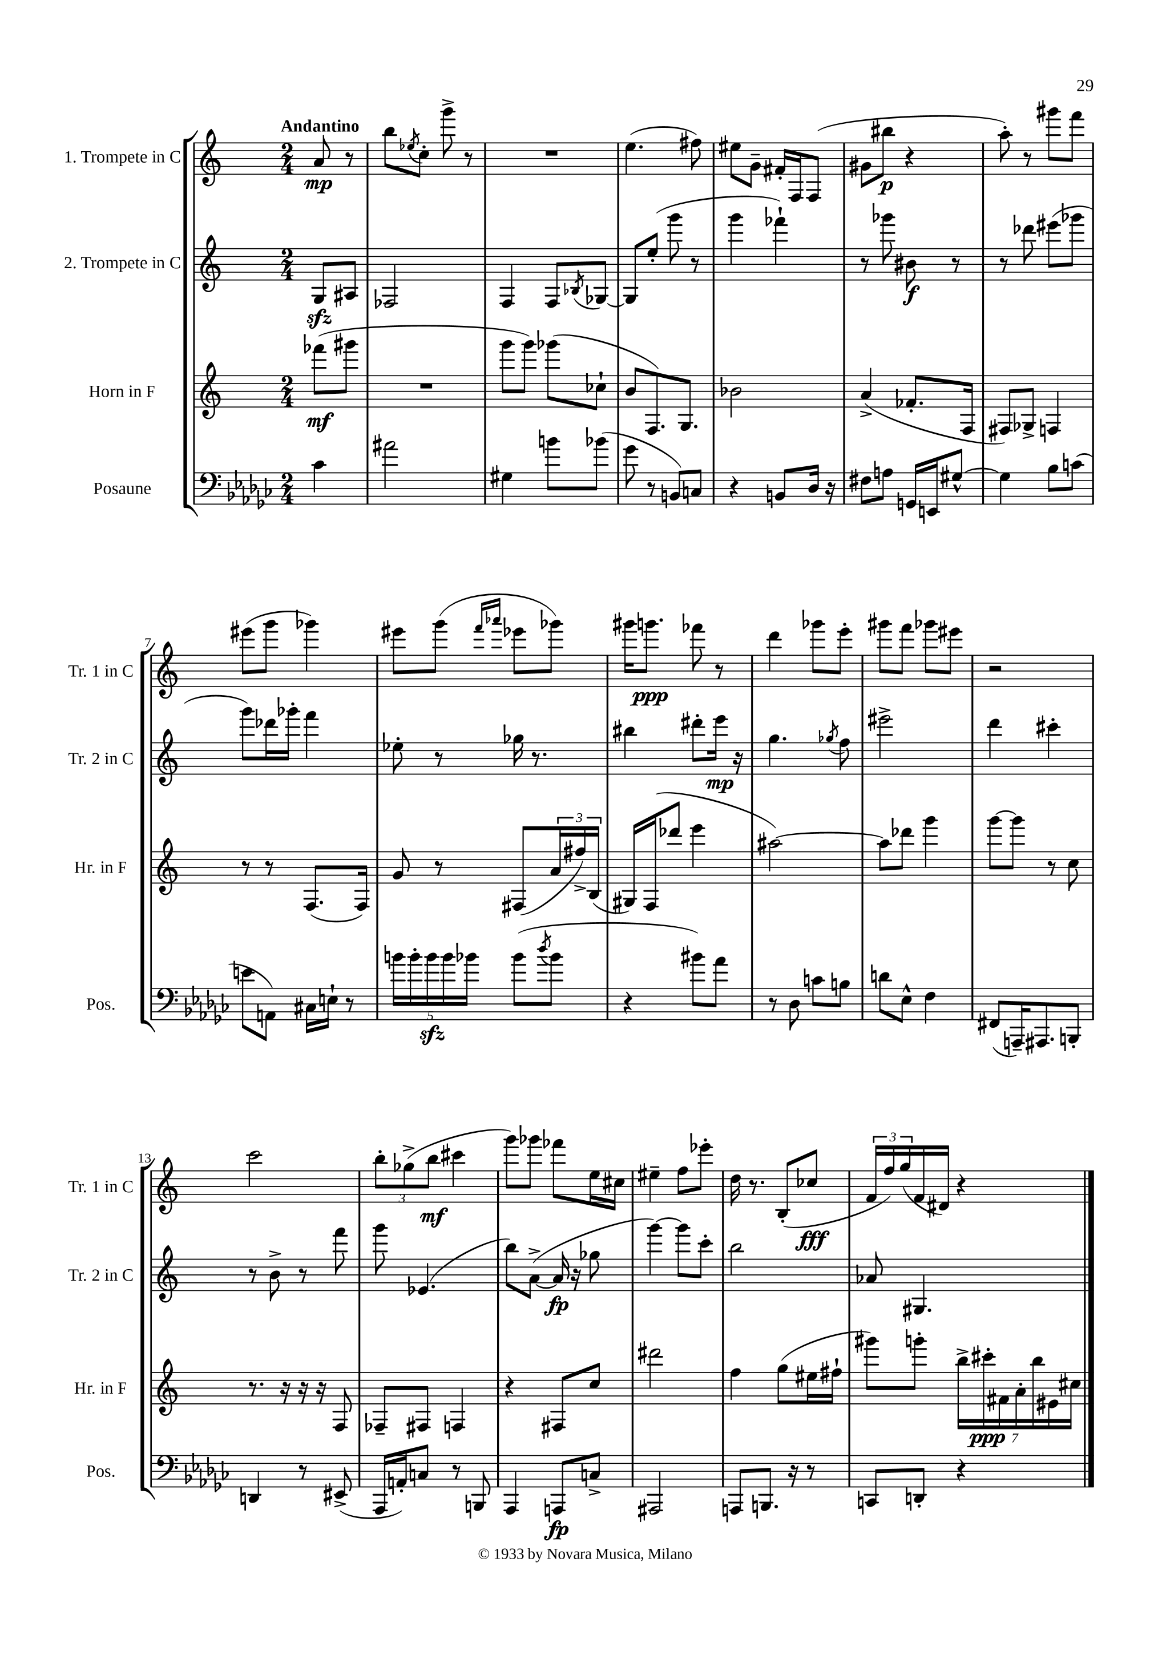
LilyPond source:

<<
\new StaffGroup <<
\new Staff = "s0" \with { instrumentName = "1. Trompete in C" shortInstrumentName = "Tr. 1 in C" } {
    \clef treble \key c \major \numericTimeSignature \time 2/4 \partial 4 \tempo "Andantino"
    a'8\mp r8 |
    b''8 \acciaccatura { ees''8 } c''8-. g'''8-> r8 |
    R2 |
    e''4.( fis''8) |
    eis''8 g'8-- fis'16-. f16 f8( |
    gis'8 bis''8\p r4 |
    a''8-.) r8 gis'''8 f'''8 |
    eis'''8( g'''8 ges'''4) |
    eis'''8 g'''8( \grace { f'''16 aes'''16 } ees'''8 ges'''8) |
    gis'''16 g'''8.\ppp fes'''8 r8 |
    d'''4 ges'''8 e'''8-. |
    gis'''8 f'''8 ges'''8 eis'''8 |
    r2 |
    c'''2 |
    \tuplet 3/2 { b''8-. ges''8->( b''8\mf } cis'''4 |
    g'''8) ges'''8 fes'''8 e''16 cis''16 |
    eis''4-- f''8 ees'''8-. |
    d''16 r8. b8-.( ces''8\fff |
    \tuplet 3/2 { f'16 f''16) g''16( } f'16 dis'16) r4 \bar "|." |
}
\new Staff = "s1" \with { instrumentName = "2. Trompete in C" shortInstrumentName = "Tr. 2 in C" } {
    \clef treble \key c \major \numericTimeSignature \time 2/4 \partial 4
    g8\sfz ais8 |
    fes2 |
    f4 f8 \acciaccatura { bes8 } ges8~ |
    ges8 e''8-.( g'''8 r8 |
    g'''4 fes'''4-!) |
    r8 ges'''8 bis'8\f r8 |
    r8 des'''8 eis'''8( ges'''8 |
    g'''8) des'''16 ges'''16-. f'''4 |
    ees''8-. r8 ges''16 r8. |
    bis''4 dis'''8-. e'''16\mp r16 |
    g''4. \acciaccatura { ges''8 } f''8 |
    eis'''2-> |
    d'''4 cis'''4-. |
    r8 b'8-> r8 f'''8 |
    g'''8 ees'4.( |
    b''8) a'8~->( a'16\fp r16 ges''8 |
    g'''4~) g'''8 c'''8-. |
    b''2 |
    aes'8 gis4. \bar "|." |
}
\new Staff = "s2" \with { instrumentName = "Horn in F" shortInstrumentName = "Hr. in F" } {
    \clef treble \key c \major \numericTimeSignature \time 2/4 \partial 4
    fes'''8\mf( gis'''8 |
    R2 |
    g'''8 g'''8) ges'''8( ces''8-! |
    b'8 f8.) g8. |
    bes'2 |
    a'4->( fes'8.-. f16 |
    fis8) ges8-> f4 |
    r8 r8 f8.( f16) |
    g'8 r8 fis8( \tuplet 3/2 { a'16 fis''16->) b16( } |
    gis16) f16( des'''8 e'''4 |
    ais''2~) |
    ais''8 des'''8 g'''4 |
    g'''8~ g'''8 r8 c''8 |
    r8. r16 r16 r16 f8 |
    fes8-- fis8 f4 |
    r4 fis8 c''8 |
    dis'''2 |
    f''4 g''8( eis''16 fis''16-! |
    gis'''8) g'''8-. \tuplet 7/4 { b''16-> cis'''16-.\ppp fis'16 a'16-. b''16 eis'16 cis''16 } \bar "|." |
}
\new Staff = "s3" \with { instrumentName = "Posaune" shortInstrumentName = "Pos." } {
    \clef bass \key ges \major \numericTimeSignature \time 2/4 \partial 4
    ces'4 |
    ais'2 |
    gis4 b'8 bes'8( |
    ges'8 r8 b,8) c8 |
    r4 b,8 des16 r16 |
    fis8 a8 g,16 e,16 gis8~-^ |
    gis4 bes8 c'8( |
    e'8 a,8) cis16 e16-! r8 |
    \tuplet 5/4 { b'16 b'16-. b'16\sfz b'16 bes'16 } bes'8( \acciaccatura { des''8 } bes'8 |
    r4 bis'8) aes'8 |
    r8 des8 c'8 b8 |
    d'8 ees8-^ f4 |
    fis,8( a,,16--) ais,,8. b,,8-. |
    d,4 r8 eis,8->( |
    aes,,16 a,16-.) c8 r8 b,,8 |
    aes,,4 a,,8\fp c8-> |
    ais,,2 |
    a,,8 b,,8. r16 r8 |
    c,8 d,8-. r4 \bar "|." |
}
>>
>>
